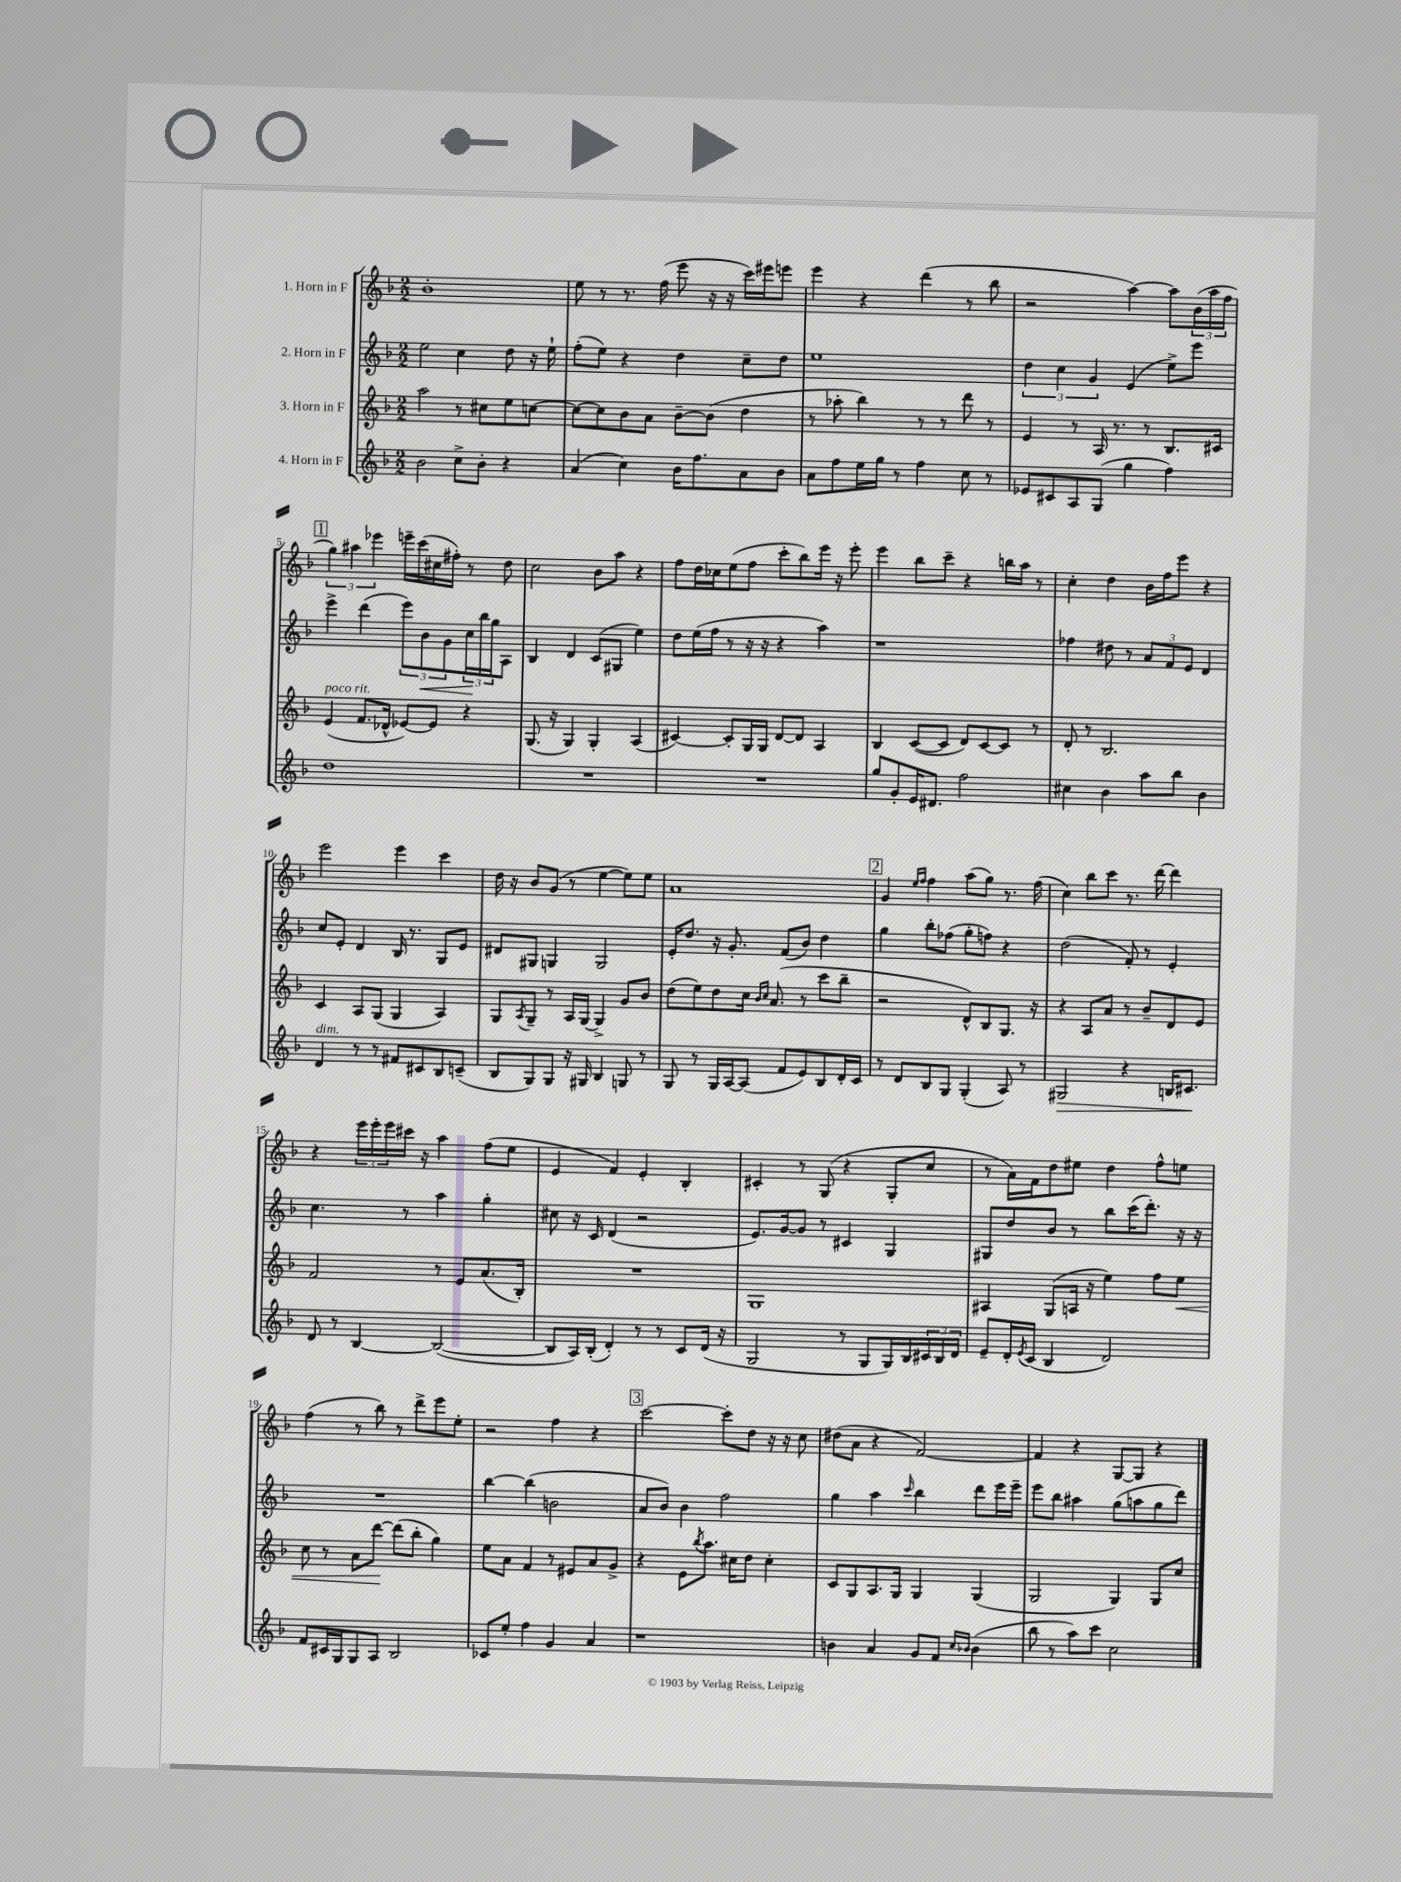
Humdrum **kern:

**kern	**kern	**kern	**kern
*staff4	*staff3	*staff2	*staff1
*clefG2	*clefG2	*clefG2	*clefG2
*k[b-]	*k[b-]	*k[b-]	*k[b-]
*M2/2	*M2/2	*M2/2	*M2/2
2b-	2aa	2ee	1b-'
8cc^	8r	4cc	.
8b-'	8cc#	.	.
4r	8ee	8dd	.
.	[8cc	16r	.
.	.	16ee`	.
=	=	=	=
(4a	8cc_	(8ff'	8ee
.	8cc]	8ee)	8r
4cc)	8b-	4r	8.r
.	8a	.	.
.	.	.	(16ff
16b-	[8b-~	4dd	8eee
8.ff	.	.	.
.	(8b-]	.	16r
.	.	.	16r
8a	4dd	8cc~	16ccc)
.	.	.	16eee#
8b-	.	8dd	8eee
=	=	=	=
8a	8r	1ee	4eee
8ff	8aa-'	.	.
16ee	4bb-)	.	4r
16gg	.	.	.
8r	.	.	.
4ff	8r	.	(4ddd
.	8r	.	.
8cc	8ddd	.	8r
8r	8r	.	8bb-
=	=	=	=
8e-	4e	6dd	2r
8c#	.	.	.
.	.	6cc	.
8A	8r	.	.
.	.	6g	.
(8G	16A	.	.
.	8.r	.	.
4gg	.	(4e	[4aa)
.	8r	.	.
4ff)	8.B-	8ee^)	8aa]
.	.	8eee	(24b-
.	.	.	24aa
.	16c#	.	.
.	.	.	24ff
=	=	=	=
1dd	(4e	4eee^	6gg)
.	.	.	6aa#
.	8.f	(4ddd	.
.	.	.	6eee-
.	16d-^^	.	.
.	[8e-)	12eee)	16eee~
.	.	.	(16ccc
.	.	12b-	.
.	8e-]	.	16cc#
.	.	12g	.
.	.	.	16ff#')
.	4r	24cc	8r
.	.	24bb-	.
.	.	24gg	.
.	.	8A	8dd
=	=	=	=
1r	(8.G	4B-	2cc
.	16r	.	.
.	4G)	4d	.
.	4G'	(8c	8b-
.	.	8G#	8aa
.	(4A	4ee)	4r
=	=	=	=
1r	[4c#)	8dd	8ff
.	.	(16ee	16dd
.	.	16ff	16cc-
.	8c#']	8r	(8ee
.	16G	16r	8ff
.	16G	16r	.
.	[8d	4r	8ccc'
.	8d]	.	8bb-)
.	4A	4aa)	16eee
.	.	.	16r
.	.	.	8eee'
=	=	=	=
8gg	4B-	1r	4eee
8g'	.	.	.
16e	([8c	.	8bb-
8.d#	.	.	.
.	8c]	.	8ccc~
2ff	8d)	.	4r
.	[8c	.	.
.	8c]	.	16bb
.	.	.	16aa
.	8r	.	8r
=	=	=	=
4cc#	8d'	4ff-	4cc'
.	8r	.	.
4b-	2.B-	8dd#	4dd
.	.	8r	.
8aa	.	12a	16b-
.	.	.	16ff
.	.	12f	.
8bb-	.	.	8eee
.	.	12e	.
4b-	.	4d	4r
=	=	=	=
4d	4c	8cc	2eee
.	.	8e'	.
8r	8A	4d	.
8r	(8G	.	.
8f#	4G	16B-	4eee
.	.	8.r	.
8c#	.	.	.
8B-	4A)	8G	4ccc
(8c~	.	8e	.
=	=	=	=
8B-	8G	8d#	16dd
.	.	.	16r
.	8qA	.	.
8G)	8G~	8G#	8b-
8G	8r	4G	(8g
16r	16A	.	8r
16G#	[16G	.	.
4B-	4G^]	2G	[4ee
8G	8g	.	8ee])
8r	8b-	.	8ee
=	=	=	=
8G	(8dd	16e'	1a
.	.	8.dd	.
8r	8ee)	.	.
16G	8dd	16r	.
[16A	.	8.g'	.
(8A]	16cc	.	.
.	16qqb-	.	.
.	16qqcc	.	.
.	(8.a	.	.
8f	.	(8f	.
8e)	8r	8b-)	.
8B-	8ccc	4dd	.
16d'	8bb-~	.	.
16c	.	.	.
=	=	=	=
8r	2r	4gg	4g
8d	.	.	.
.	.	.	16qqee
.	.	.	16qqff
8B-	.	8bb-'	4ff
8G	.	(8ff-	.
(4G'	8d^^)	8gg'	(8aa
.	8B-	8ff)	8gg)
8A)	8.G	4r	8.r
8r	.	.	.
.	16r	.	(16ff
=	=	=	=
2G#	4r	(2dd	4cc)
.	8A	.	8bb-
.	8a	.	8ccc
4r	8r	8f')	8.r
.	8b-~	8r	.
.	.	.	[16ddd
16B	8d	4e'	4ddd]
8.c#	.	.	.
.	8e	.	.
=	=	=	=
8d	2f	4.cc	4r
8r	.	.	.
[4B-	.	.	24eee
.	.	.	24eee'
.	.	.	24eee
.	.	8r	16ccc#
.	.	.	16r
(2B-_	8r	4aa	4aa
.	8e	.	.
.	(8.a	4gg'	(8ff
.	.	.	8ee
.	16B-')	.	.
=	=	=	=
8B-]	1r	8cc#	4e
16A)	.	16r	.
(16B-'	.	16c	.
4d')	.	(4d	4f)
8r	.	2r	4e'
8r	.	.	.
8c	.	.	4B-'
(16d	.	.	.
16r	.	.	.
=	=	=	=
2G	1G	8.e)	4c#'
.	.	[16g	.
.	.	8g]	8r
.	.	8r	(8G
8r	.	4c#	4r
8G	.	.	.
16G)	.	4G	8G'
16B-	.	.	.
24c#	.	.	8cc
24B-	.	.	.
24d	.	.	.
=	=	=	=
8e~	4A#	8G#	8r
16d'	.	8dd	16a)
8qe	.	.	.
(16c	.	.	16f
4B-	(8G	8b-	8dd
.	16A	8r	8ee#
.	16r	.	.
2d)	4ee)	8bb-	4dd
.	.	(16ccc	.
.	.	8.ddd')	.
.	8ff	.	8ff^^
.	8ee	16r	8ee
.	.	16r	.
=	=	=	=
8f	8cc	1r	(4ff
16c#	8r	.	.
16G	.	.	.
8G	8a	.	8r
8A	[8ddd	.	8bb-)
2B-	(8ddd]	.	8r
.	8bb-'	.	8ddd^
.	4gg)	.	8eee
.	.	.	8ee'
=	=	=	=
8c-	8ee	[4bb-	2r
8ee'	8a	.	.
4ff	4f	(4bb-]	.
4g	8r	2b	4ff
.	8e#	.	.
4a	8a	.	4r
.	8g^	.	.
=	=	=	=
1r	4r	8a	[2ccc
.	.	8b-)	.
.	8e	4b-	.
.	8qbb-	.	.
.	8.aa	.	.
.	.	2ff	8ccc']
.	16cc#	.	.
.	8dd	.	8dd
.	4cc#'	.	16r
.	.	.	16r
.	.	.	8cc
=	=	=	=
4b	8c	4gg	(8dd#
.	8G	.	8a
4a	8.A	4aa	4r
.	16G	.	.
.	.	16qqccc	.
8g	4G	4bb-	[2f)
8f	.	.	.
16qqcc	.	.	.
16qqb-	.	.	.
(4b-	(4G	8ddd	.
.	.	16eee	.
.	.	16eee~	.
=	=	=	=
8bb-	2G	8eee	4f]
8r	.	8bb-	.
8aa)	.	4aa#	4r
8ccc	.	.	.
2cc	4G)	(8gg	[8G
.	.	8aa	8G]
.	8G	8gg	4r
.	8cc	8ddd)	.
==	==	==	==
*-	*-	*-	*-
